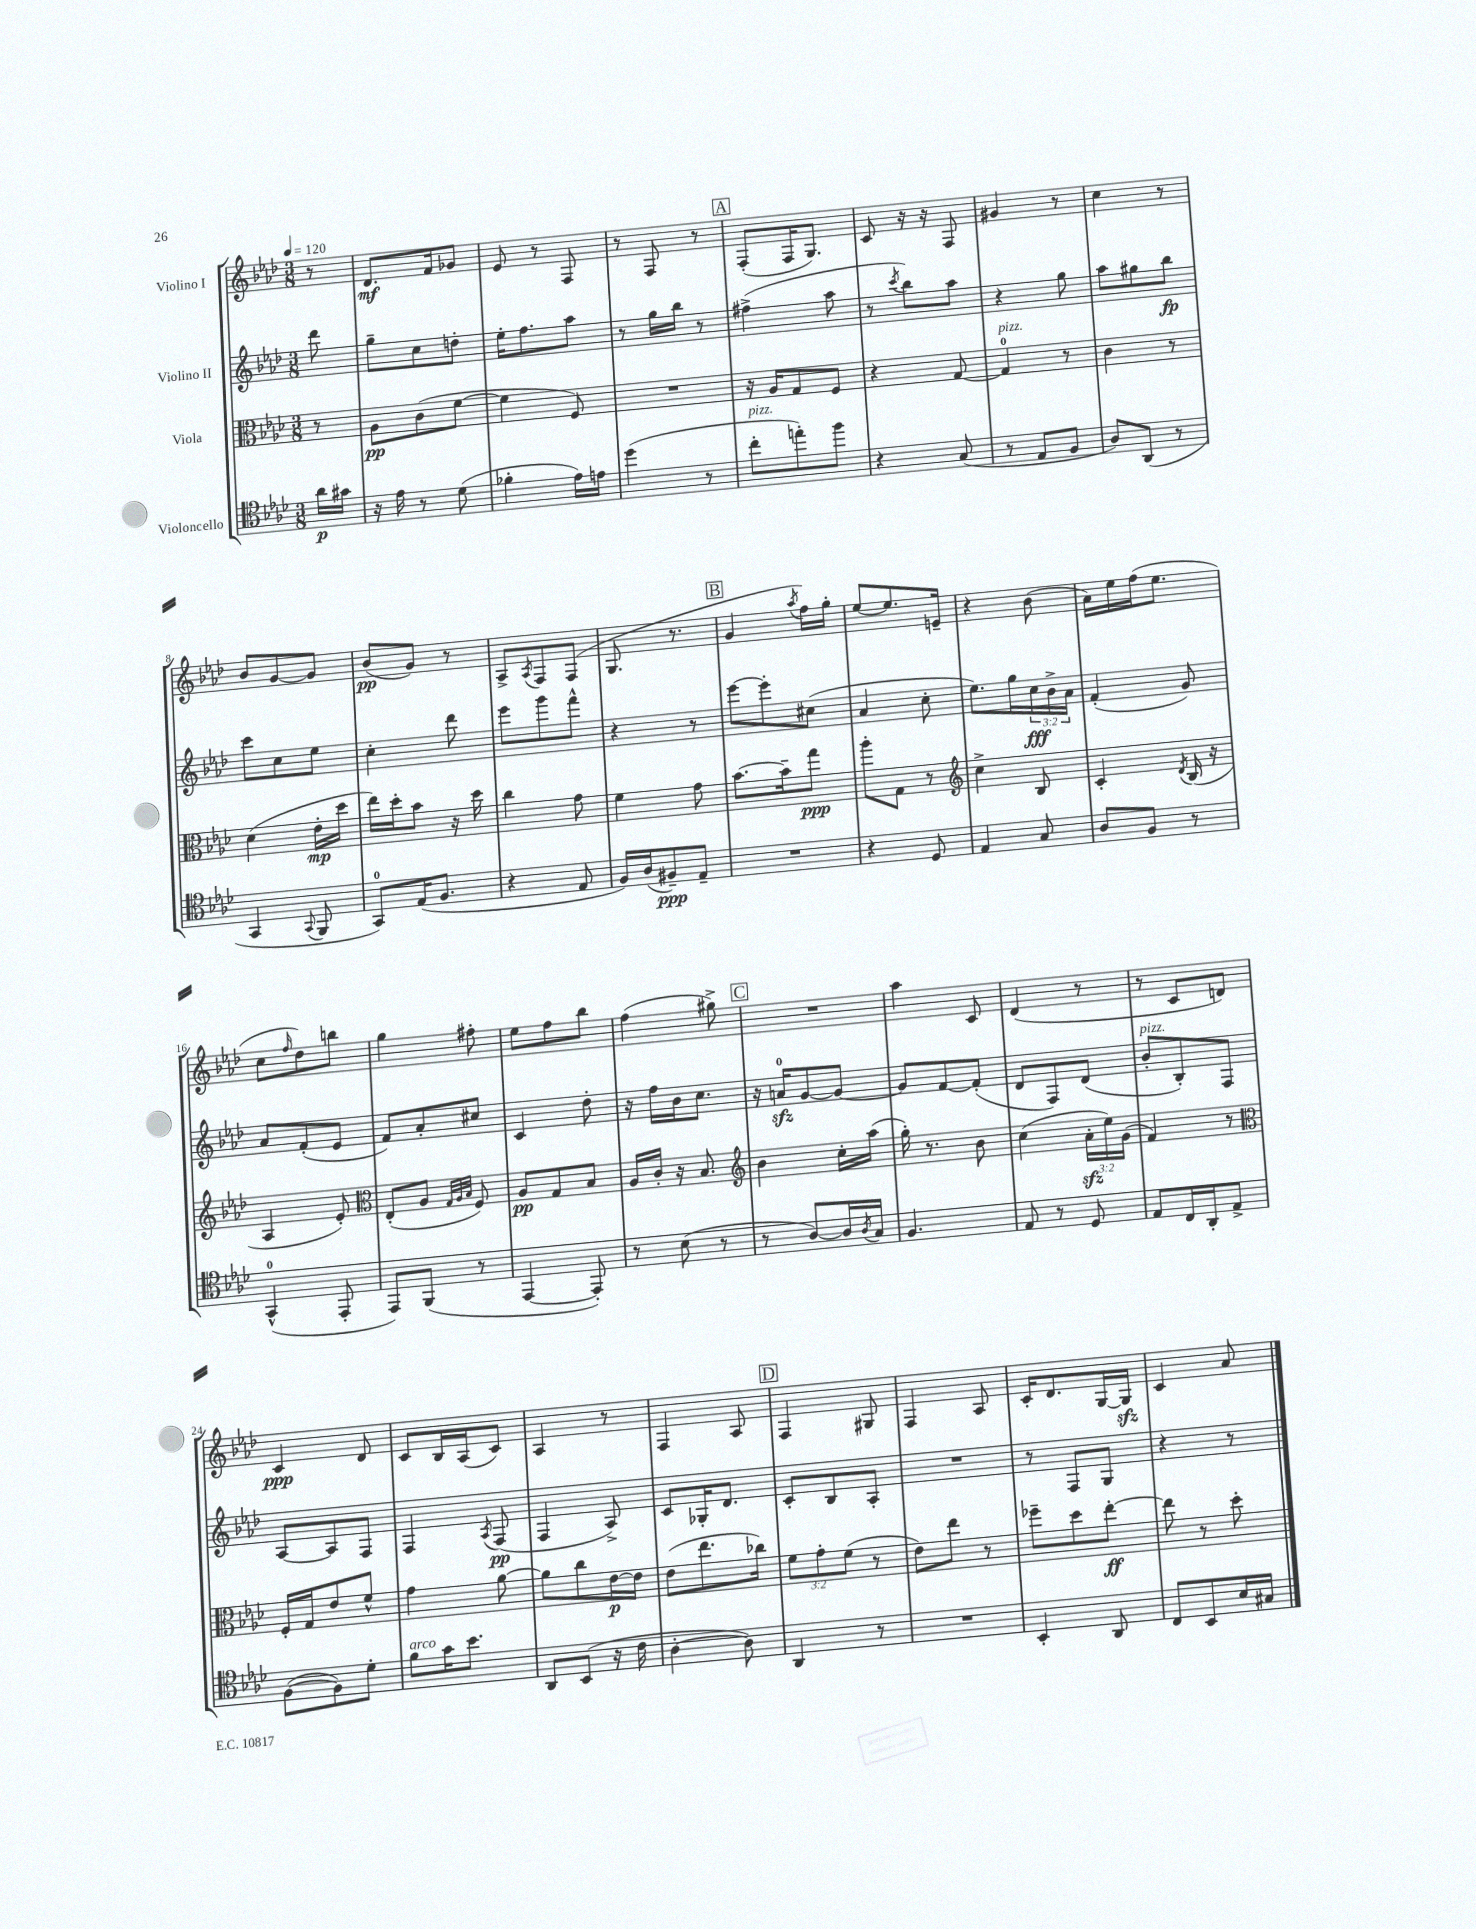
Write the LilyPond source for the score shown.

<<
\new StaffGroup <<
\new Staff = "s0" \with { instrumentName = "Violino I" } {
    \clef treble \key aes \major \numericTimeSignature \time 3/8 \partial 8 \tempo 4 = 120
    r8 |
    des'8.\mf f'16 ges'8 |
    ees'8 r8 f8 |
    r8 f8 r8 |
    \mark \markup { \box "A" } f8-.( f16 g8.) |
    c'8 r16 r16 f8 |
    gis'4 r8 |
    c''4 r8 |
    bes'8 g'8~ g'8 |
    bes'8\pp( g'8) r8 |
    aes8-> \acciaccatura { aes8 } f8 f8( |
    g8. r8. |
    \mark \markup { \box "B" } g'4 \acciaccatura { aes''8 } f''16) g''16-. |
    ees''8~ ees''8. e'16-- |
    r4 bes'8( |
    aes'16) ees''16 f''16( ees''8. |
    c''8 \grace { f''16 } des''8) b''8 |
    g''4 fis''8-. |
    ees''8 f''8 bes''8 |
    f''4( gis''8->) |
    \mark \markup { \box "C" } R4. |
    aes''4 c'8 |
    des'4( r8 |
    r8 c'8 d'8) |
    c'4\ppp des'8 |
    c'8 bes16 aes16( c'8) |
    aes4 r8 |
    f4 aes8 |
    \mark \markup { \box "D" } f4 gis8 |
    f4 aes8 |
    c'16-. des'8. g16~ g16\sfz |
    c'4 aes'8 \bar "|." |
}
\new Staff = "s1" \with { instrumentName = "Violino II" } {
    \clef treble \key aes \major \numericTimeSignature \time 3/8 \override Staff.TupletNumber.text = #tuplet-number::calc-fraction-text \partial 8
    des'''8 |
    g''8-- c''8 d''8-. |
    ees''16-. f''8. aes''8 |
    r8 g''16 bes''16 r8 |
    \mark \markup { \box "A" } fis''4->( aes''8 |
    r8 \acciaccatura { c'''8 } bes''8) aes''8 |
    r4 g''8 |
    aes''8 gis''8 bes''8\fp |
    c'''8 c''8 ees''8 |
    c''4-. des'''8 |
    ees'''8 g'''8 f'''8-^ |
    r4 r8 |
    \mark \markup { \box "B" } ees'''8~ ees'''8-. cis''8( |
    aes'4 c''8-. |
    ees''8.) g''16 \tuplet 3/2 { c''16\fff bes'16-> aes'16 } |
    f'4-.( g'8) |
    aes'8 f'8-.( ees'8 |
    f'8) aes'8-. cis''8 |
    c'4 des''8-. |
    r16 f''16 bes'16 c''8. |
    \mark \markup { \box "C" } r16 a'16-0\sfz g'8~ g'8~ |
    g'8 f'8~ f'8-.( |
    des'8 f8) des'8( |
    bes'8-.^\markup { \italic "pizz." } bes8-.) f8 |
    aes8~ aes8 f8 |
    f4 \acciaccatura { aes8 } f8\pp( |
    f4 aes8->) |
    c'8 ges16-. des'8. |
    \mark \markup { \box "D" } c'8-. bes8 aes8-. |
    R4. |
    r8 f8 g8 |
    r4 r8 \bar "|." |
}
\new Staff = "s2" \with { instrumentName = "Viola" } {
    \clef alto \key aes \major \numericTimeSignature \time 3/8 \override Staff.TupletNumber.text = #tuplet-number::calc-fraction-text \partial 8
    r8 |
    aes8\pp c'8( f'8~ |
    f'4 f8) |
    R4. |
    \mark \markup { \box "A" } r16 aes16 g8 f8 |
    r4 g8~ |
    g4-0^\markup { \italic "pizz." } r8 |
    c'4 r8 |
    des'4( ees'16-.\mp des''16 |
    ees''16) des''16-. bes'8 r16 des''16 |
    c''4 g'8 |
    f'4 g'8 |
    \mark \markup { \box "B" } bes'8.~ bes'16-- g''8\ppp |
    aes''8-. g8 r8 |
    \clef treble c''4-> bes8 |
    c'4-. \acciaccatura { des'8 } bes16( r16 |
    aes4 ees'8-.) |
    \clef alto ees8-.( aes8 \grace { g32 aes32 bes32 } f8) |
    aes8\pp g8 bes8 |
    aes16 c'16-. r16 bes8. |
    \mark \markup { \box "C" } \clef treble bes'4 c''16-. aes''16( |
    g''16-.) r8. bes'8 |
    c''4( \tuplet 3/2 { aes'16-.\sfz ees''16) g'16( } |
    f'4) r8 |
    \clef alto f16-. g16 ees'8 f'8-^ |
    g'4 aes'8~ |
    aes'8 c''8 ees'16~\p ees'16 |
    ees'8( ees''8. ces''16) |
    \mark \markup { \box "D" } \tuplet 3/2 { f'8 g'8-. f'8( } r8 |
    ees'8) ees''8 r8 |
    fes''8-- des''8 ees''8~-.\ff |
    ees''8 r8 des''8-. \bar "|." |
}
\new Staff = "s3" \with { instrumentName = "Violoncello" } {
    \clef tenor \key aes \major \numericTimeSignature \time 3/8 \partial 8
    aes'16\p gis'16 |
    r16 ees'16 r8 des'8( |
    fes'4-. ees'16) e'16 |
    des''4( r8 |
    \mark \markup { \box "A" } c''8-.^\markup { \italic "pizz." } e''8-.) f''8 |
    r4 g8( |
    r8 ees8 f8 |
    aes8) aes,8( r8 |
    g,4 \appoggiatura { g,8 } f,8 |
    g,8-0) ees16( f8. |
    r4 ees8 |
    f16) aes16( fis8--\ppp) ees8-- |
    \mark \markup { \box "B" } R4. |
    r4 des8 |
    ees4 g8 |
    aes8 f8 r8 |
    g,4-0-^( ees,8-. |
    ees,8) f,8( r8 |
    ees,4~ ees,8-.) |
    r8 bes8( r8 |
    \mark \markup { \box "C" } r8 aes8~) aes16 \acciaccatura { aes8 } g16 |
    f4. |
    ees8 r8 des8 |
    ees8 c16 aes,16-. ees8-> |
    f8~( f8) des'8-. |
    f'8^\markup { \italic "arco" } g'16 bes'8. |
    aes,8 bes,8( r16 c'16 |
    aes4~-. aes8) |
    \mark \markup { \box "D" } aes,4 r8 |
    R4. |
    bes,4-. aes,8 |
    c8 bes,8 bes16 gis16 \bar "|." |
}
>>
>>
